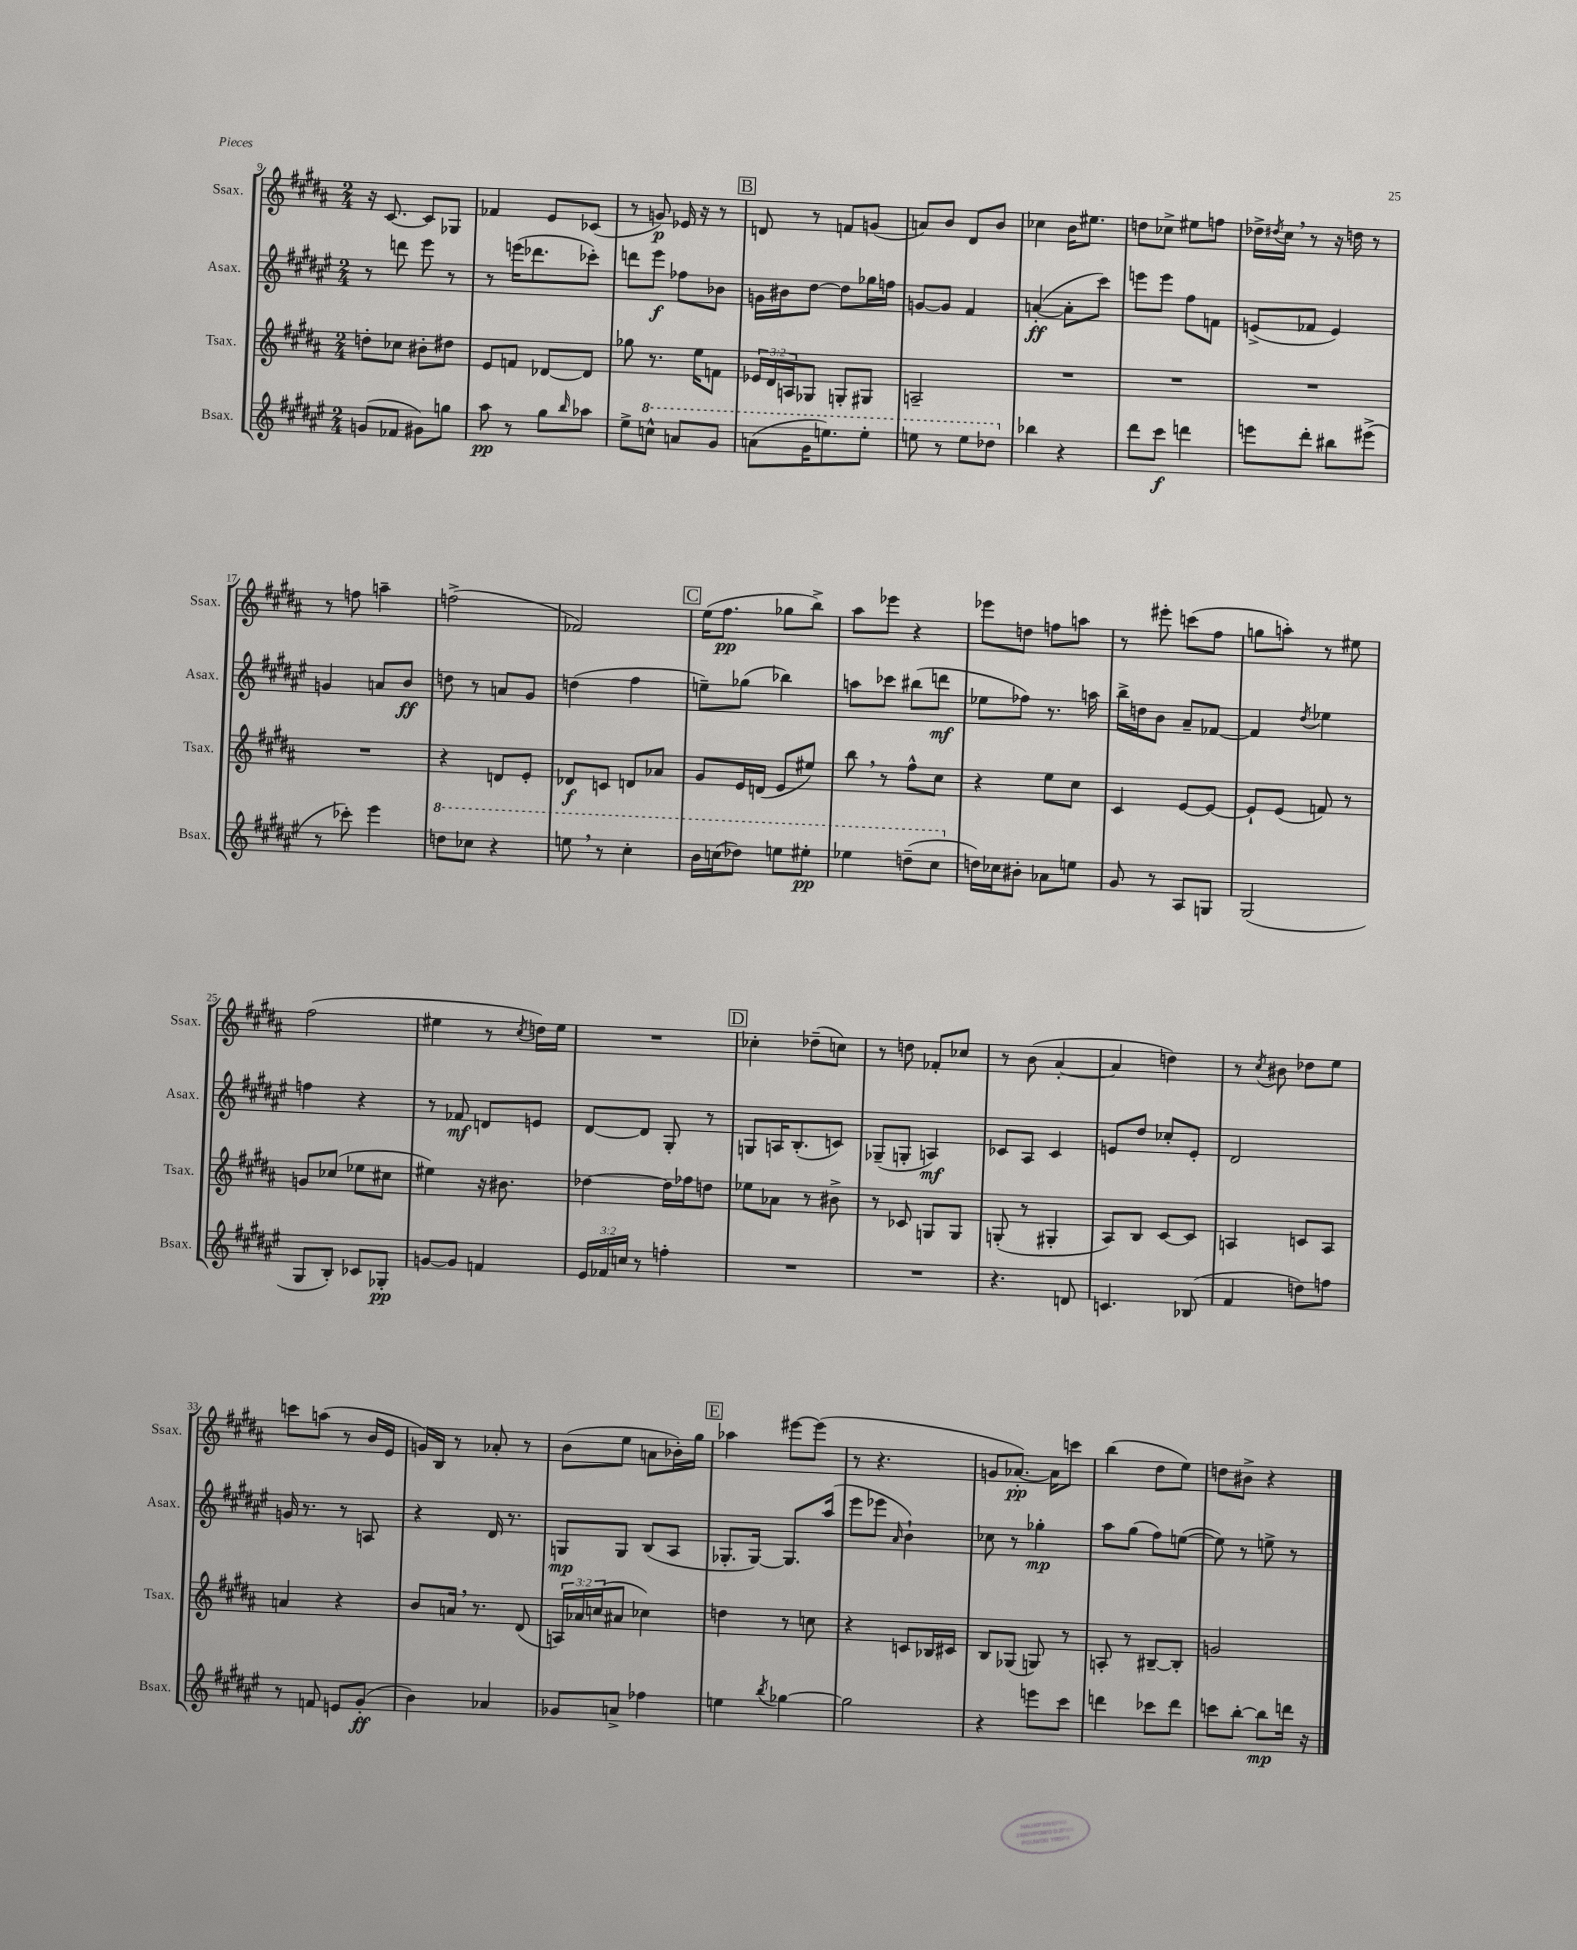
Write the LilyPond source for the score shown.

<<
\new StaffGroup <<
\new Staff = "s0" \with { instrumentName = "Ssax." shortInstrumentName = "Ssax." } {
    \clef treble \key b \major \numericTimeSignature \time 2/4
    r16 cis'8.~ cis'8 ges8 |
    fes'4 e'8 ces'8( |
    r8 g'8\p) ees'16 r16 r8 |
    \mark \markup { \box "B" } d'8 r8 f'8 g'8( |
    a'8) b'8 dis'8 b'8 |
    ces''4 b'16 eis''8. |
    d''8 ces''8-> eis''8 f''8 |
    des''16-> \acciaccatura { dis''8 } cis''16 \breathe r8 r16 d''16 r8 |
    r8 f''8 a''4-- |
    f''2->( |
    fes'2) |
    \mark \markup { \box "C" } e''16( fis''8.\pp ges''8 b''8->) |
    ais''8 ees'''8 r4 |
    ees'''8 d''8 f''8 a''8 |
    r8 eis'''8-. c'''8( fis''8 |
    g''8 a''8-.) r8 eis''8 |
    fis''2( |
    eis''4 r8 \acciaccatura { cis''8 } d''16) eis''16 |
    R2 |
    \mark \markup { \box "D" } ces''4-. des''8--( c''8) |
    r8 d''8 fes'8-. ces''8 |
    r8 b'8( ais'4~-. |
    ais'4 d''4) |
    r8 \acciaccatura { cis''8 } bis'8 des''8 e''8 |
    c'''8 a''8( r8 b'16 e'16 |
    g'16) b16 r8 aes'8-. r8 |
    b'8( e''8 a'8 bes'16-.) gis''16 |
    \mark \markup { \box "E" } aes''4 eis'''8~ eis'''8( |
    r8 r4. |
    g'8 aes'8.~-.\pp) aes'16 c'''8 |
    b''4( dis''8 e''8) |
    d''8 bis'8-> r4 \bar "|." |
}
\new Staff = "s1" \with { instrumentName = "Asax." shortInstrumentName = "Asax." } {
    \clef treble \key fis \major \numericTimeSignature \time 2/4
    r8 d'''8 eis'''8 r8 |
    r8 e'''16( des'''8. ces'''8-.) |
    d'''8 eis'''8\f fes''8 bes'8 |
    \mark \markup { \box "B" } g'16 bis'16 dis''8~ dis''8 ges''16 f''16 |
    g'8~ g'8 fis'4 |
    a'4~-.\ff( a'8-. cis'''8) |
    e'''8 e'''8 fis''8 f'8 |
    e'8->( fes'8 e'4) |
    g'4 a'8 b'8\ff |
    d''8 r8 a'8 gis'8 |
    d''4( fis''4 |
    \mark \markup { \box "C" } e''8--) ges''8( bes''4) |
    a''8 ces'''8 bis''8( d'''8\mf |
    ees''8 fes''8) r8. a''16 |
    b''16-> d''16 b'8 ais'8-- fes'8~ |
    fes'4 \acciaccatura { dis''8 } ees''4 |
    f''4 r4 |
    r8 fes'8\mf d'8 e'8 |
    dis'8~ dis'8 gis8-. r8 |
    \mark \markup { \box "D" } g8 a16 b8.-.( c'8) |
    ges8--( g8-. a4\mf) |
    ces'8 ais8 ces'4 |
    e'8 dis''8 ces''8-. e'8-. |
    dis'2 |
    g'16 r8. r8 a8 |
    r4 dis'16 r8. |
    g8\mp g8 b8( ais8 |
    \mark \markup { \box "E" } ges8.-. ges16~) ges8. ais''16( |
    eis'''8 ees'''8 \grace { ais'16 } b'4-!) |
    ces''8 r8 ges''4-.\mp |
    ais''8 gis''8( fis''8) e''8~( |
    e''8) r8 e''8-> r8 \bar "|." |
}
\new Staff = "s2" \with { instrumentName = "Tsax." shortInstrumentName = "Tsax." } {
    \clef treble \key b \major \numericTimeSignature \time 2/4 \override Staff.TupletNumber.text = #tuplet-number::calc-fraction-text
    d''8-. ces''8 bis'8-. dis''8 |
    e'8 f'8 des'8~ des'8 |
    ges''8 r8. e''16 f'8 |
    \mark \markup { \box "B" } \tuplet 3/2 { ees'16 dis'16 a16 } ges8 g8-. gis8 |
    a2-- |
    R2 |
    R2 |
    R2 |
    R2 |
    r4 d'8 e'8-. |
    des'8\f c'8 d'8 aes'8 |
    \mark \markup { \box "C" } gis'8 e'16 d'16( e'8 eis''8) |
    b''8 \breathe r8 fis''8-^ cis''8 |
    r4 e''8 cis''8 |
    cis'4 e'8~ e'8~ |
    e'8-! e'8( f'8) r8 |
    g'8 ces''8( ees''8 cis''8 |
    eis''4) r16 bis'8. |
    des''4~ des''16 fes''16 d''8 |
    \mark \markup { \box "D" } ees''8 aes'8 r8 bis'8-> |
    r8 ces'8 g8 g8 |
    g8-.( r8 gis4-. |
    ais8) b8 cis'8~ cis'8 |
    a4 c'8 a8 |
    a'4 r4 |
    b'8 a'16 \breathe r8. dis'8( |
    \tuplet 3/2 { a16) aes'16 c''16( } ais'8 ces''4) |
    \mark \markup { \box "E" } d''4 r8 c''8 |
    r4 c'8 bes16 cis'16 |
    b8 ges8( g8) r8 |
    a8-. r8 bis8~-- bis8-. |
    g'2 \bar "|." |
}
\new Staff = "s3" \with { instrumentName = "Bsax." shortInstrumentName = "Bsax." } {
    \clef treble \key fis \major \numericTimeSignature \time 2/4 \override Staff.TupletNumber.text = #tuplet-number::calc-fraction-text
    g'8( fes'8 gis'8) g''8 |
    ais''8\pp r8 gis''8 \grace { b''16 } aes''8 |
    eis''8-> \ottava #1 c'''8-^ a''8 gis''8 |
    \mark \markup { \box "B" } a''8( gis''16 e'''8.) e'''8-. |
    e'''8 r8 e'''8 des'''8 \ottava #0 |
    bes''4 r4 |
    dis'''8 cis'''8\f d'''4 |
    e'''8 dis'''8-. bis''8 eis'''8->( |
    r8 ces'''8-.) eis'''4 |
    \ottava #1 d'''8 ces'''8 r4 |
    e'''8 \breathe r8 cis'''4-. |
    \mark \markup { \box "C" } b''16 c'''16( des'''8) e'''8 eis'''8-.\pp |
    ees'''4 d'''8--( cis'''8 \ottava #0 |
    d''16) ces''16 bis'8-. aes'8 e''8 |
    gis'8 r8 ais8 g8 |
    gis2( |
    gis8 b8-.) ces'8 ges8-.\pp |
    g'8~ g'8 f'4 |
    \tuplet 3/2 { eis'16 fes'16 c''16 } r8 f''4-. |
    \mark \markup { \box "D" } R2 |
    R2 |
    r4. d'8 |
    c'4. bes8( |
    fis'4 d''8) f''8 |
    r8 f'8 e'8 gis'8-.\ff( |
    b'4) aes'4 |
    ges'8 a'8-> fes''4 |
    \mark \markup { \box "E" } e''4 \acciaccatura { b''8 } ges''4~ |
    ges''2 |
    r4 e'''8 cis'''8 |
    d'''4 ces'''8 d'''8 |
    c'''8 b''8~-. b''8\mp d'''16 r16 \bar "|." |
}
>>
>>
\layout { \context { \Score currentBarNumber = #9 } }
